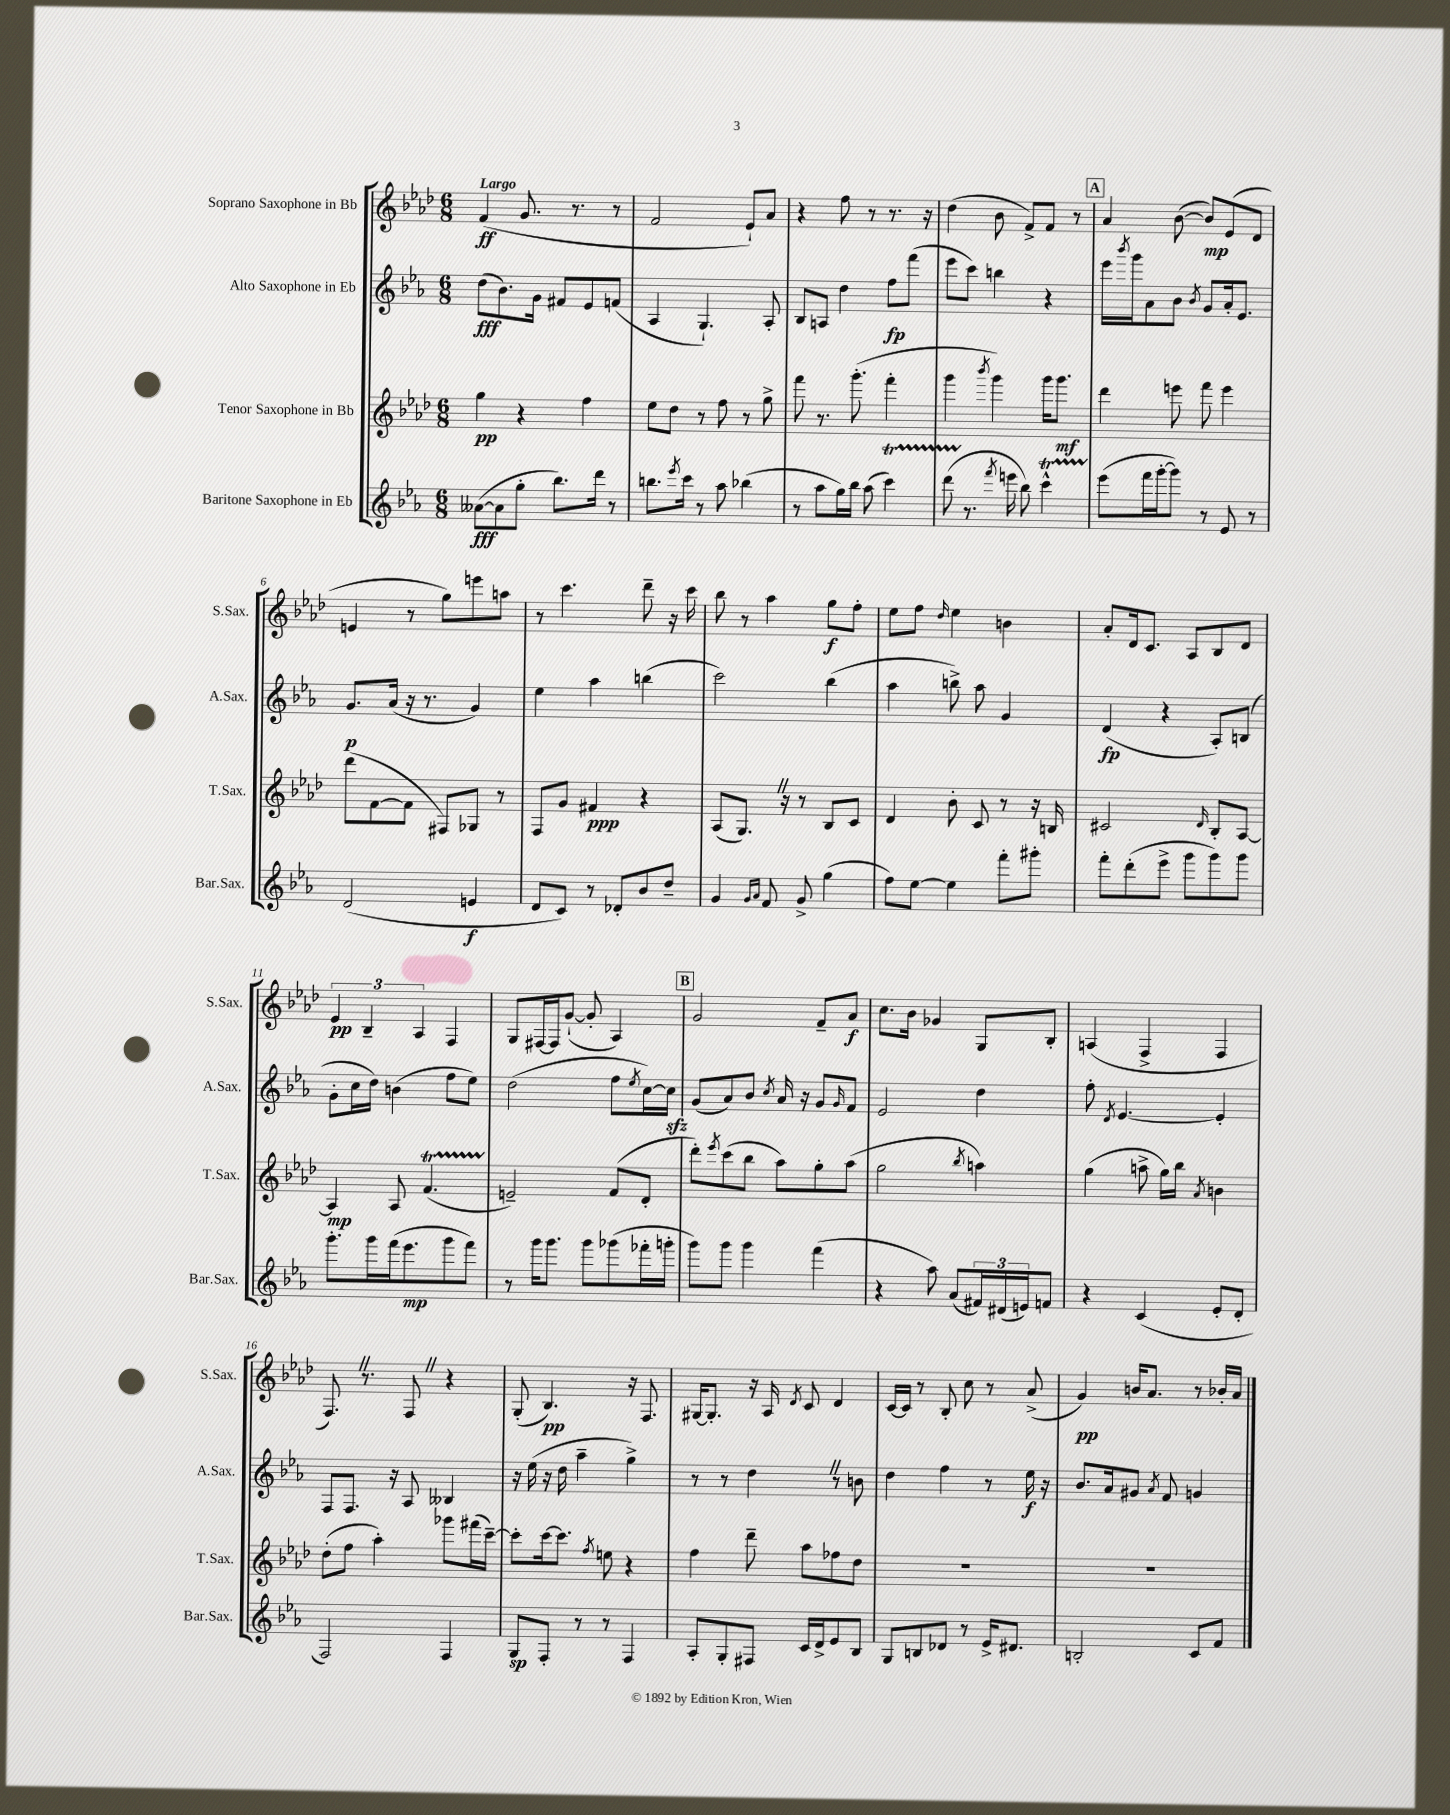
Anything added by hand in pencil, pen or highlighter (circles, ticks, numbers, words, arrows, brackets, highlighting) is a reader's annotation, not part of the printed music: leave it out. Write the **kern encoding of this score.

**kern	**dynam	**kern	**dynam	**kern	**dynam	**kern	**dynam
*part4	*part4	*part3	*part3	*part2	*part2	*part1	*part1
*staff4	*staff4	*staff3	*staff3	*staff2	*staff2	*staff1	*staff1
*I"Baritone Saxophone in Eb	*	*I"Tenor Saxophone in Bb	*	*I"Alto Saxophone in Eb	*	*I"Soprano Saxophone in Bb	*
*I'Bar.Sax.	*	*I'T.Sax.	*	*I'A.Sax.	*	*I'S.Sax.	*
*clefG2	*	*clefG2	*	*clefG2	*	*clefG2	*
*k[b-e-a-]	*	*k[b-e-a-d-]	*	*k[b-e-a-]	*	*k[b-e-a-d-]	*
*M6/8	*	*M6/8	*	*M6/8	*	*M6/8	*
=1	=1	=1	=1	=1	=1	=1	=1
!	!	!	!	!	!	!LO:TX:a:B:t=Largo	!
([8a--X\L	fff	4gg\	pp	(8dd\L	fff	(4f/	ff
8a--\]	.	.	.	8.b-\)	.	.	.
8gg'\J	.	4r	.	.	.	8.g/	.
.	.	.	.	16g\Jk	.	.	.
8.bb-\L)	.	.	.	8f#X/L	.	.	.
.	.	.	.	.	.	8.r	.
.	.	4ff\	.	8e-/	.	.	.
16ddd\Jk	.	.	.	.	.	.	.
8r	.	.	.	(8fn/J	.	8r	.
=2	=2	=2	=2	=2	=2	=2	=2
8.bbn\L	.	8ee-\L	.	4A-/	.	2f/	.
.	.	8dd-\J	.	.	.	.	.
8qeee-/	.	.	.	.	.	.	.
16ccc\Jk	.	.	.	.	.	.	.
8r	.	8r	.	4.G`/)	.	.	.
8aa-\	.	8ff\	.	.	.	.	.
(4bb-X\	.	8r	.	.	.	8e-`/L)	.
.	.	8gg^\	.	8A-'/	.	8a-/J	.
=3	=3	=3	=3	=3	=3	=3	=3
8r	.	8fff\	.	8B-/L	.	4r	.
8aa-\L	.	8.r	.	8An/J	.	.	.
16gg\L)	.	.	.	4dd\	.	8ff\	.
16bb-\JJ	.	(8.ggg'\	.	.	.	.	.
(8aa-\	.	.	.	.	.	8r	.
4cccT\)	.	4fff'\	.	8ff\L	fp	8.r	.
.	.	.	.	(8fff\J	.	.	.
.	.	.	.	.	.	16r	.
=4	=4	=4	=4	=4	=4	=4	=4
(8dddTTT\	.	4ggg\	.	8eee-\L	.	(4dd-\	.
8.r	.	.	.	8ccc\J)	.	.	.
.	.	8qbbb-/	.	.	.	.	.
.	.	4ggg\)	.	4bbn\	.	8b-\	.
8qfff/	.	.	.	.	.	.	.
16eeen\	.	.	.	.	.	.	.
8bb-\)	.	.	.	.	.	8f^/L)	.
4cccT^^\	.	16ggg\KL	.	4r	.	8f/J	.
.	.	8.ggg\J	mf	.	.	.	.
.	.	.	.	.	.	8r	.
!!LO:REH:place=s1:t=A
=5	=5	=5	=5	=5	=5	=5	=5
(8eee-\L	.	4ddd-\	.	16eee-\LL	.	4a-/	.
.	.	.	.	8qbbb-/	.	.	.
.	.	.	.	16ggg\J	.	.	.
16fff\L	.	.	.	8a-\	.	.	.
[16ggg'\J	.	.	.	.	.	.	.
8ggg\J])	.	8eeen\	.	8b-\J	.	([8b-\	.
.	.	.	.	8qb-/	.	.	.
8r	.	8fff\	.	8g/L	.	8b-/L])	mp
8e-/	.	4eee\	.	16a-'/k	.	(8e-/	.
.	.	.	.	8.e-/J	.	.	.
8r	.	.	.	.	.	8d-/J	.
!!LO:LB:g=z
=6	=6	=6	=6	=6	=6	=6	=6
(2d/	.	(8ddd-\L	.	8.g/L	p	4en/	.
.	.	[8f\	.	.	.	.	.
.	.	.	.	(16a-/Jk	.	.	.
.	.	8f\J]	.	16r	.	8r	.
.	.	.	.	8.r	.	.	.
.	.	8F#X/L)	.	.	.	8gg\L)	.
4en/	f	8G-X/J	.	4g/)	.	8eeen\	.
.	.	8r	.	.	.	8aan\J	.
=7	=7	=7	=7	=7	=7	=7	=7
8d/L	.	8F/L	.	4ee-\	.	8r	.
8c/J)	.	8g/J	.	.	.	4.ccc\	.
8r	.	4f#X/	ppp	4aa-\	.	.	.
8d-X'/L	.	.	.	.	.	.	.
8b-/	.	4r	.	(4bbn\	.	8ddd-~\	.
8dd~/J	.	.	.	.	.	16r	.
.	.	.	.	.	.	16ccc\	.
=8	=8	=8	=8	=8	=8	=8	=8
4g/	.	(8A-/L	.	2ccc\)	.	8bb-\	.
.	.	8.GZ/J)	.	.	.	8r	.
16qqg/LL	.	.	.	.	.	.	.
16qqa-/JJ	.	.	.	.	.	.	.
8f/	.	.	.	.	.	4aa-\	.
.	.	16r	.	.	.	.	.
8g^/	.	8r	.	.	.	.	.
(4gg\	.	8B-/L	.	(4bb-\	.	8gg\L	f
.	.	8c/J	.	.	.	8ff'\J	.
=9	=9	=9	=9	=9	=9	=9	=9
8ff\L)	.	4d-/	.	4aa-\	.	8ee-\L	.
[8ee-\J	.	.	.	.	.	8ff\J	.
.	.	.	.	.	.	16qqdd-/	.
4ee-\]	.	8b-'\	.	8bbn^\)	.	4ee-\	.
.	.	8c/	.	8aa-\	.	.	.
8fff'\L	.	8r	.	4g/	.	4bn\	.
8ggg#X'\J	.	16r	.	.	.	.	.
.	.	16Bn/	.	.	.	.	.
=10	=10	=10	=10	=10	=10	=10	=10
8fff'\L	.	2c#X/	.	(4d/	fp	8a-'/L	.
(8ddd'\	.	.	.	.	.	16d-/k	.
.	.	.	.	.	.	8.c/J	.
8eee-^\J	.	.	.	4r	.	.	.
8ggg\L	.	.	.	.	.	8A-/L	.
.	.	16qqd-/	.	.	.	.	.
8ggg\)	.	8B-'/L	.	8A-'/L)	.	8B-/	.
8ggg\J	.	[8A-/J	.	(8Bn/J	.	8d-/J	.
!!LO:LB:g=z
=11	=11	=11	=11	=11	=11	=11	=11
8.ggg'\L	.	4A-/]	mp	8g'\L	.	6e-/	pp
.	.	.	.	16cc\L	.	.	.
.	.	.	.	.	.	6B-~/	.
16ggg\L	.	.	.	16dd\JJ)	.	.	.
(16fff\J	.	8A-/	.	(4bn\	.	.	.
8.eee-\	mp	.	.	.	.	.	.
.	.	.	.	.	.	6A-/	.
.	.	(4.fT/	.	.	.	.	.
8ggg\	.	.	.	8ff\L	.	4F/	.
8fff\J)	.	.	.	8ee-\J)	.	.	.
=12	=12	=12	=12	=12	=12	=12	=12
8r	.	2en~/)	.	(2dd\	.	8G/L	.
16ggg\KL	.	.	.	.	.	[16F#X/L	.
8.ggg\J	.	.	.	.	.	16F#/J]	.
.	.	.	.	.	.	([8g`/J	.
8ggg\L	.	.	.	.	.	8g'/]	.
(8ggg-X\	.	(8f/L	.	8ff\L	.	4A-/)	.
.	.	.	.	8qee-/	.	.	.
16fff-X'\L	.	8d-'/J	.	[16cc\L)	.	.	.
16gggn'\JJ	.	.	.	16cczz\JJ]	.	.	.
!!LO:REH:place=s1:t=B
=13	=13	=13	=13	=13	=13	=13	=13
8ggg\L)	.	8ddd-'\L)	.	(8g/L	.	2g/	.
.	.	8qeee-/	.	.	.	.	.
8ggg\J	.	(8ccc\	.	8a-/)	.	.	.
4ggg\	.	8bb-\J	.	8b-/J	.	.	.
.	.	.	.	8qcc/	.	.	.
.	.	8aa-\L)	.	16a-/	.	.	.
.	.	.	.	16r	.	.	.
(4fff\	.	8gg'\	.	8g/L	.	8f~/L	.
.	.	.	.	16qqg/	.	.	.
.	.	(8aa-\J	.	8f/J	.	8a-/J	f
=14	=14	=14	=14	=14	=14	=14	=14
4r	.	2gg\	.	2e-/	.	8.cc\L	.
.	.	.	.	.	.	16b-\Jk	.
8aa-\)	.	.	.	.	.	4g-X/	.
(8a-/L	.	.	.	.	.	.	.
.	.	8qbb-/	.	.	.	.	.
24f#X/L)	.	4aan\)	.	4dd\	.	8G/L	.
(24d#X/	.	.	.	.	.	.	.
24en/J)	.	.	.	.	.	.	.
8fn/J	.	.	.	.	.	8B-'/J	.
=15	=15	=15	=15	=15	=15	=15	=15
4r	.	(4gg\	.	8ff'\	.	(4An/	.
.	.	.	.	8qd/	.	.	.
.	.	.	.	[4.e-/	.	.	.
(4c/	.	8aan^\	.	.	.	4F^/	.
.	.	16gg\LL)	.	.	.	.	.
.	.	16bb-\JJ	.	.	.	.	.
.	.	8qa-/	.	.	.	.	.
8e-'/L	.	4bn\	.	4e-'/]	.	4F/	.
8d'/J	.	.	.	.	.	.	.
!!LO:LB:g=z
=16	=16	=16	=16	=16	=16	=16	=16
2F/)	.	(8dd-'\L	.	8F/L	.	8.FZ/)	.
.	.	8ff\J	.	8.F/J	.	.	.
.	.	.	.	.	.	8.r	.
.	.	4aa-'\)	.	.	.	.	.
.	.	.	.	16r	.	.	.
.	.	.	.	8A-/	.	8FZ/	.
4F/	.	8ggg-X\L	.	4B--X/	.	4r	.
.	.	(16fff#X\L	.	.	.	.	.
.	.	[16ccc~\JJ)	.	.	.	.	.
=17	=17	=17	=17	=17	=17	=17	=17
8G/L	sp	8ccc'\L]	.	16r	.	(8G'/	.
.	.	.	.	(16ee-\	.	.	.
8F'/J	.	[16ccc\k	.	16r	.	4.B-/)	pp
.	.	8.ccc\J]	.	16dd\	.	.	.
8r	.	.	.	4aa-~\	.	.	.
.	.	8qff/	.	.	.	.	.
8r	.	8een\	.	.	.	.	.
4F/	.	4r	.	4gg^\)	.	16r	.
.	.	.	.	.	.	8.F/	.
=18	=18	=18	=18	=18	=18	=18	=18
8A-'/L	.	4ff\	.	8r	.	[16G#X/KL	.
.	.	.	.	.	.	8.G#'/J]	.
8G'/	.	.	.	8r	.	.	.
8F#X/J	.	8ddd-~\	.	4ddZ\	.	16r	.
.	.	.	.	.	.	16A-/	.
.	.	.	.	.	.	8qd-/	.
16c/LL	.	8aa-\L	.	.	.	8c/	.
16d^/J	.	.	.	.	.	.	.
8e-/	.	8ff-X\	.	8r	.	4d-/	.
8B-/J	.	8dd-\J	.	8bn\	.	.	.
=19	=19	=19	=19	=19	=19	=19	=19
8G/L	.	2.r	.	4dd\	.	[16c/LL	.
.	.	.	.	.	.	16c/JJ]	.
8Bn/	.	.	.	.	.	8r	.
8d-X/J	.	.	.	4ff\	.	8B-'/	.
8r	.	.	.	.	.	8cc\	.
16e-^/KL	.	.	.	8r	.	8r	.
8.d#X/J	.	.	.	.	.	.	.
.	.	.	.	16ee-\	f	(8a-^/	.
.	.	.	.	16r	.	.	.
=20	=20	=20	=20	=20	=20	=20	=20
2Bn'/	.	2.r	.	8.b-/L	.	4g/)	pp
.	.	.	.	16a-/k	.	.	.
.	.	.	.	8g#X/J	.	16bn/KL	.
.	.	.	.	.	.	8.a-/J	.
.	.	.	.	8qa-/	.	.	.
.	.	.	.	8f/	.	.	.
8c/L	.	.	.	4gn/	.	8r	.
8f/J	.	.	.	.	.	16b-X'/LL	.
.	.	.	.	.	.	16a-/JJ	.
==	==	==	==	==	==	==	==
*-	*-	*-	*-	*-	*-	*-	*-
